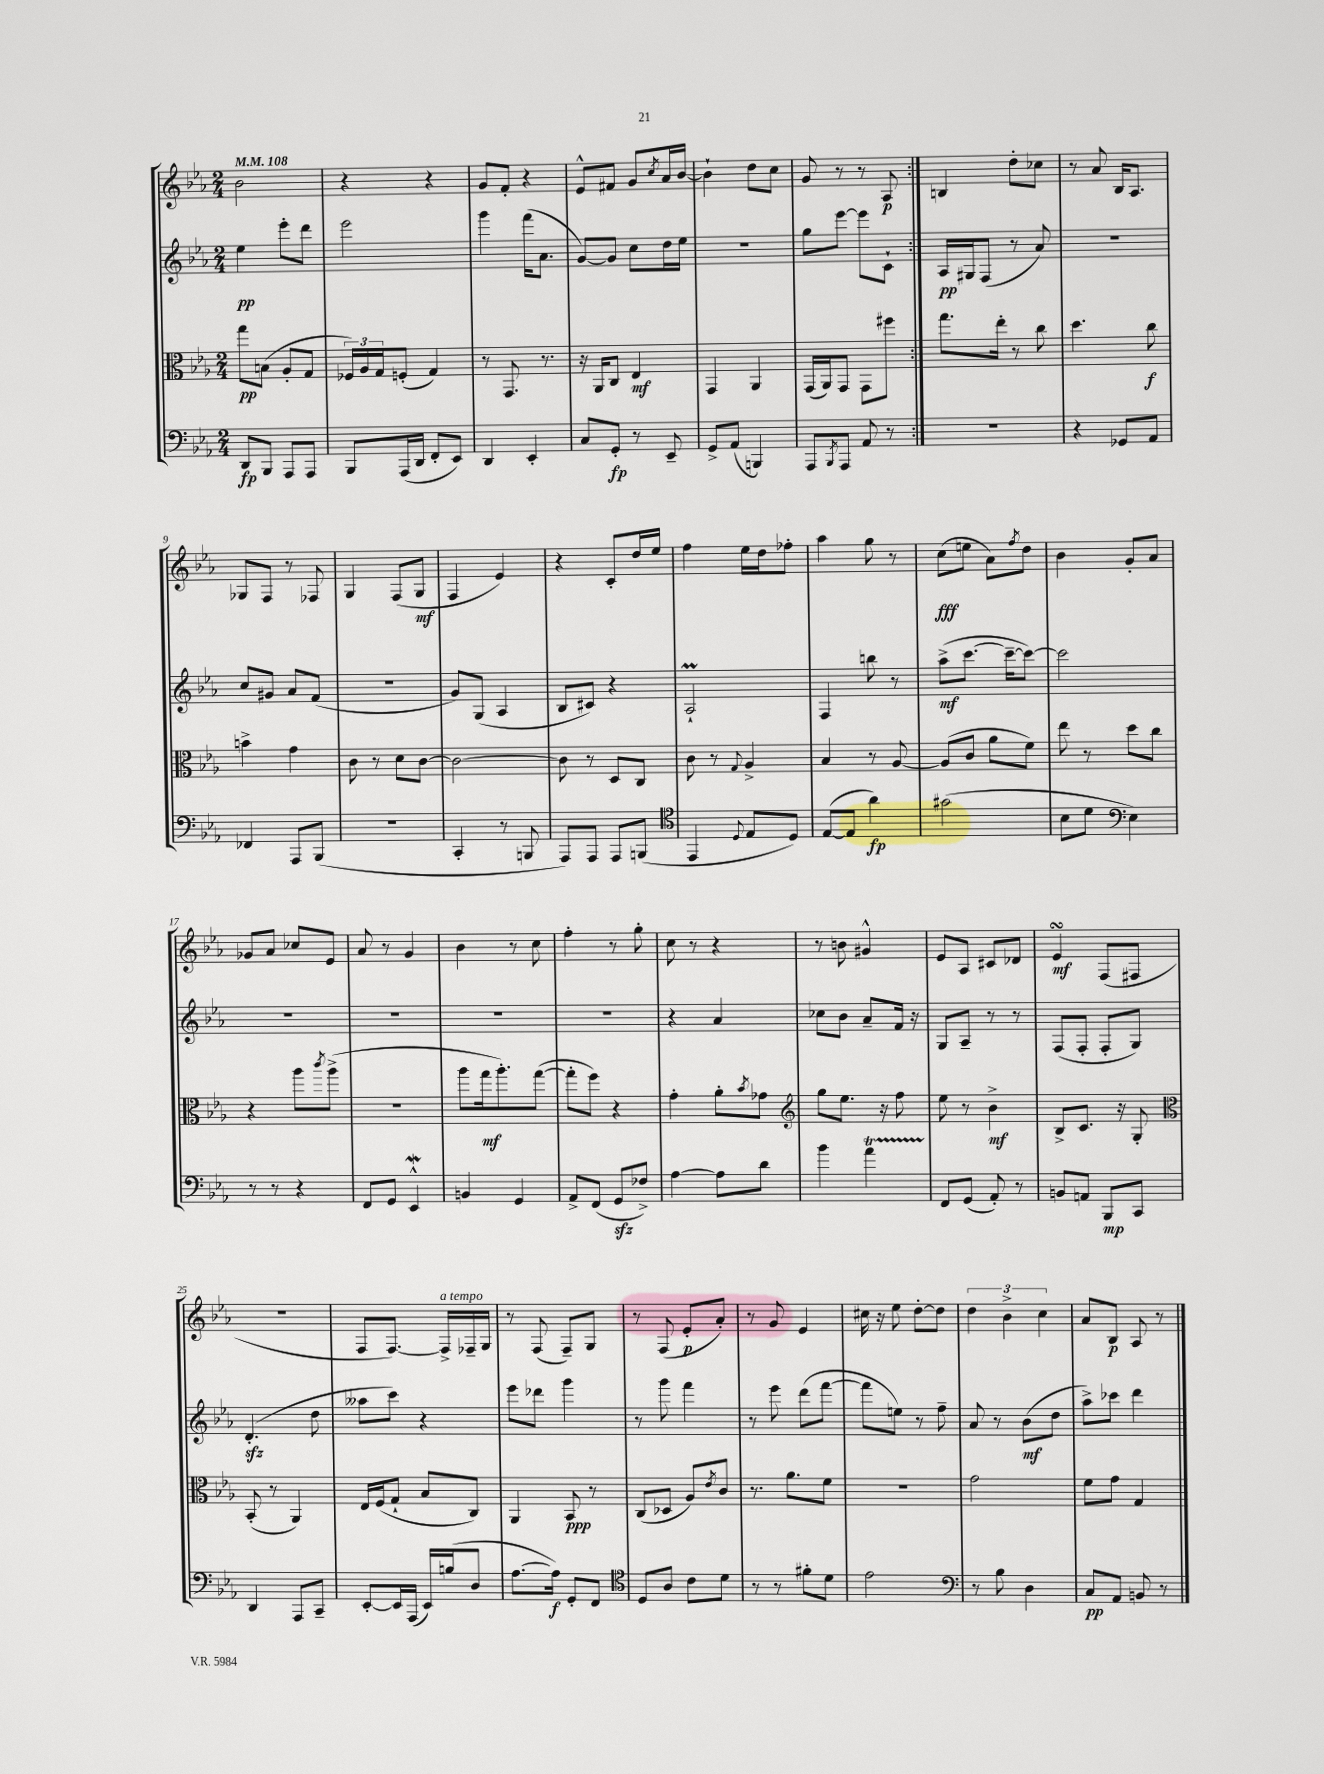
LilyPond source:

<<
\new StaffGroup <<
\new Staff = "s0" {
    \clef treble \key ees \major \numericTimeSignature \time 2/4 \tempo 4 = 108
    \repeat volta 2 { bes'2 |
    r4 r4 |
    g'8 f'8-. r4 |
    ees'8-^ fis'8 g'8 \acciaccatura { c''8 } aes'16 bes'16~ |
    bes'4-! d''8 c''8 |
    g'8 r8 r8 aes8\p | }
    b4 d''8-. ces''8 |
    r8 aes'8 bes16 aes8. |
    ges8 f8 r8 fes8 |
    g4 f8( g8\mf |
    f4 ees'4) |
    r4 c'8-. d''16 ees''16 |
    f''4 ees''16 d''16 fes''8-. |
    aes''4 g''8 r8 |
    c''8\fff( e''8 aes'8) \acciaccatura { f''8 } d''8 |
    bes'4 g'8-. aes'8 |
    ges'8 aes'8 ces''8 ees'8 |
    aes'8 r8 g'4 |
    bes'4 r8 c''8 |
    f''4-. r8 g''8-. |
    c''8 r8 r4 |
    r8 b'8 gis'4-^ |
    ees'8 aes8 cis'8 des'8 |
    ees'4\turn\mf f8( fis8 |
    r2 |
    f8 f8.~) f16->^\markup { \italic "a tempo" } fes16-- g16 |
    r8 f8( f8--) g8 |
    r8 f8( ees'8-.\p aes'8-.) |
    r8 g'8 ees'4 |
    cis''16 r16 ees''8 d''8~-. d''8 |
    \tuplet 3/2 { d''4 bes'4-> c''4 } |
    aes'8 bes8\p aes8 r8 \bar "|." |
}
\new Staff = "s1" {
    \clef treble \key ees \major \numericTimeSignature \time 2/4
    \repeat volta 2 { ees''4\pp ees'''8-. d'''8 |
    ees'''2 |
    g'''4 f'''16( aes'8. |
    g'8~) g'8 c''8 d''16 ees''16 |
    R2 |
    g''8 ees'''8~ ees'''8 c'8-! | }
    aes16\pp gis16 f8( r8 aes'8) |
    r2 |
    c''8 gis'8 aes'8 f'8( |
    r2 |
    g'8) g8( aes4 |
    bes8 cis'8) r4 |
    aes2-!\prall |
    f4 b''8 r8 |
    aes''8->\mf( c'''8.~ c'''16~-- c'''8~) |
    c'''2 |
    R2 |
    R2 |
    R2 |
    R2 |
    r4 aes'4 |
    ces''8 bes'8 aes'8-- f'16 r16 |
    g8 aes8-- r8 r8 |
    f8( f8-. f8-. g8) |
    d'4.-.\sfz( d''8 |
    aeses''8 c'''8) r4 |
    ees'''8 des'''8 g'''4 |
    r8 g'''8 f'''4 |
    r8 ees'''8 d'''8( f'''8~ |
    f'''8 e''8) r8 f''8-- |
    aes'8 r8 bes'8\mf( d''8 |
    aes''8->) ces'''8 d'''4 \bar "|." |
}
\new Staff = "s2" {
    \clef alto \key ees \major \numericTimeSignature \time 2/4
    \repeat volta 2 { g''8\pp b8( aes8-. g8 |
    \tuplet 3/2 { fes16) aes16 g16 } f8-.( g4) |
    r8 g,8. r8. |
    r16 aes,16 c8 ees4\mf |
    g,4 aes,4 |
    g,16( aes,16) g,8 g,8 fis''8 | }
    g''8. ees''16-. r8 c''8 |
    d''4. c''8\f |
    b'4-> g'4 |
    c'8 r8 d'8 c'8~ |
    c'2~ |
    c'8 r8 d8 c8 |
    c'8 r8 \appoggiatura { g8 } aes4-> |
    bes4 r8 aes8~ |
    aes8( c'8 aes'8 f'8) |
    ees''8 r8 d''8 c''8 |
    r4 aes''8 \acciaccatura { c'''8 } aes''8->( |
    r2 |
    aes''8 g''16\mf aes''8.-.) g''8~( |
    g''8-. f''8) r4 |
    g'4-. aes'8-. \acciaccatura { bes'8 } ges'8 |
    \clef treble g''8 ees''8. r16 f''8 |
    ees''8 r8 bes'4->\mf |
    bes8-> c'8. r16 g8-. |
    \clef alto bes,8-.( r8 aes,4) |
    ees16 f16( g8-! bes8 c8) |
    aes,4 bes,8\ppp r8 |
    c8( des8 aes8) \acciaccatura { ees'8 } c'8 |
    r8. aes'8. f'8 |
    R2 |
    g'2 |
    f'8 g'8 g4 \bar "|." |
}
\new Staff = "s3" {
    \clef bass \key ees \major \numericTimeSignature \time 2/4
    \repeat volta 2 { d,8\fp bes,,8 aes,,8 aes,,8 |
    bes,,8 aes,,16( d,16 f,8-. ees,8) |
    d,4 ees,4-. |
    c8 g,8-.\fp r8 ees,8-- |
    g,8-> aes,8( b,,4) |
    aes,,8 \acciaccatura { bes,,8 } aes,,8 aes,8 r8 | }
    R2 |
    r4 ges,8 aes,8 |
    fes,4 aes,,8 bes,,8( |
    R2 |
    c,4-. r8 b,,8 |
    aes,,8) aes,,8 aes,,8 b,,8( |
    \clef tenor ees,4 \appoggiatura { d8 } ees8 d8) |
    ees8~( ees8 aes'4\fp) |
    gis'2( |
    bes8 d'8 \clef bass ees4) |
    r8 r8 r4 |
    f,8 g,8 ees,4-^\mordent |
    b,4 g,4 |
    aes,8-> f,8( g,8\sfz fes8->) |
    aes4~ aes8 d'8 |
    bes'4 aes'4\startTrillSpan |
    f,8\stopTrillSpan g,8( aes,8-.) r8 |
    b,8 a,8 bes,,8\mp c,8 |
    d,4 aes,,8 c,8-- |
    ees,8~-. ees,16 aes,,16( ees,16) b16( d8 |
    aes8.~ aes16\f) g,8-. f,8 |
    \clef tenor d8 aes8 c'8 d'8 |
    r8 r8 fis'8-. d'8 |
    ees'2 |
    \clef bass r8 bes8 d4 |
    c8\pp aes,8 b,8 r8 \bar "|." |
}
>>
>>
